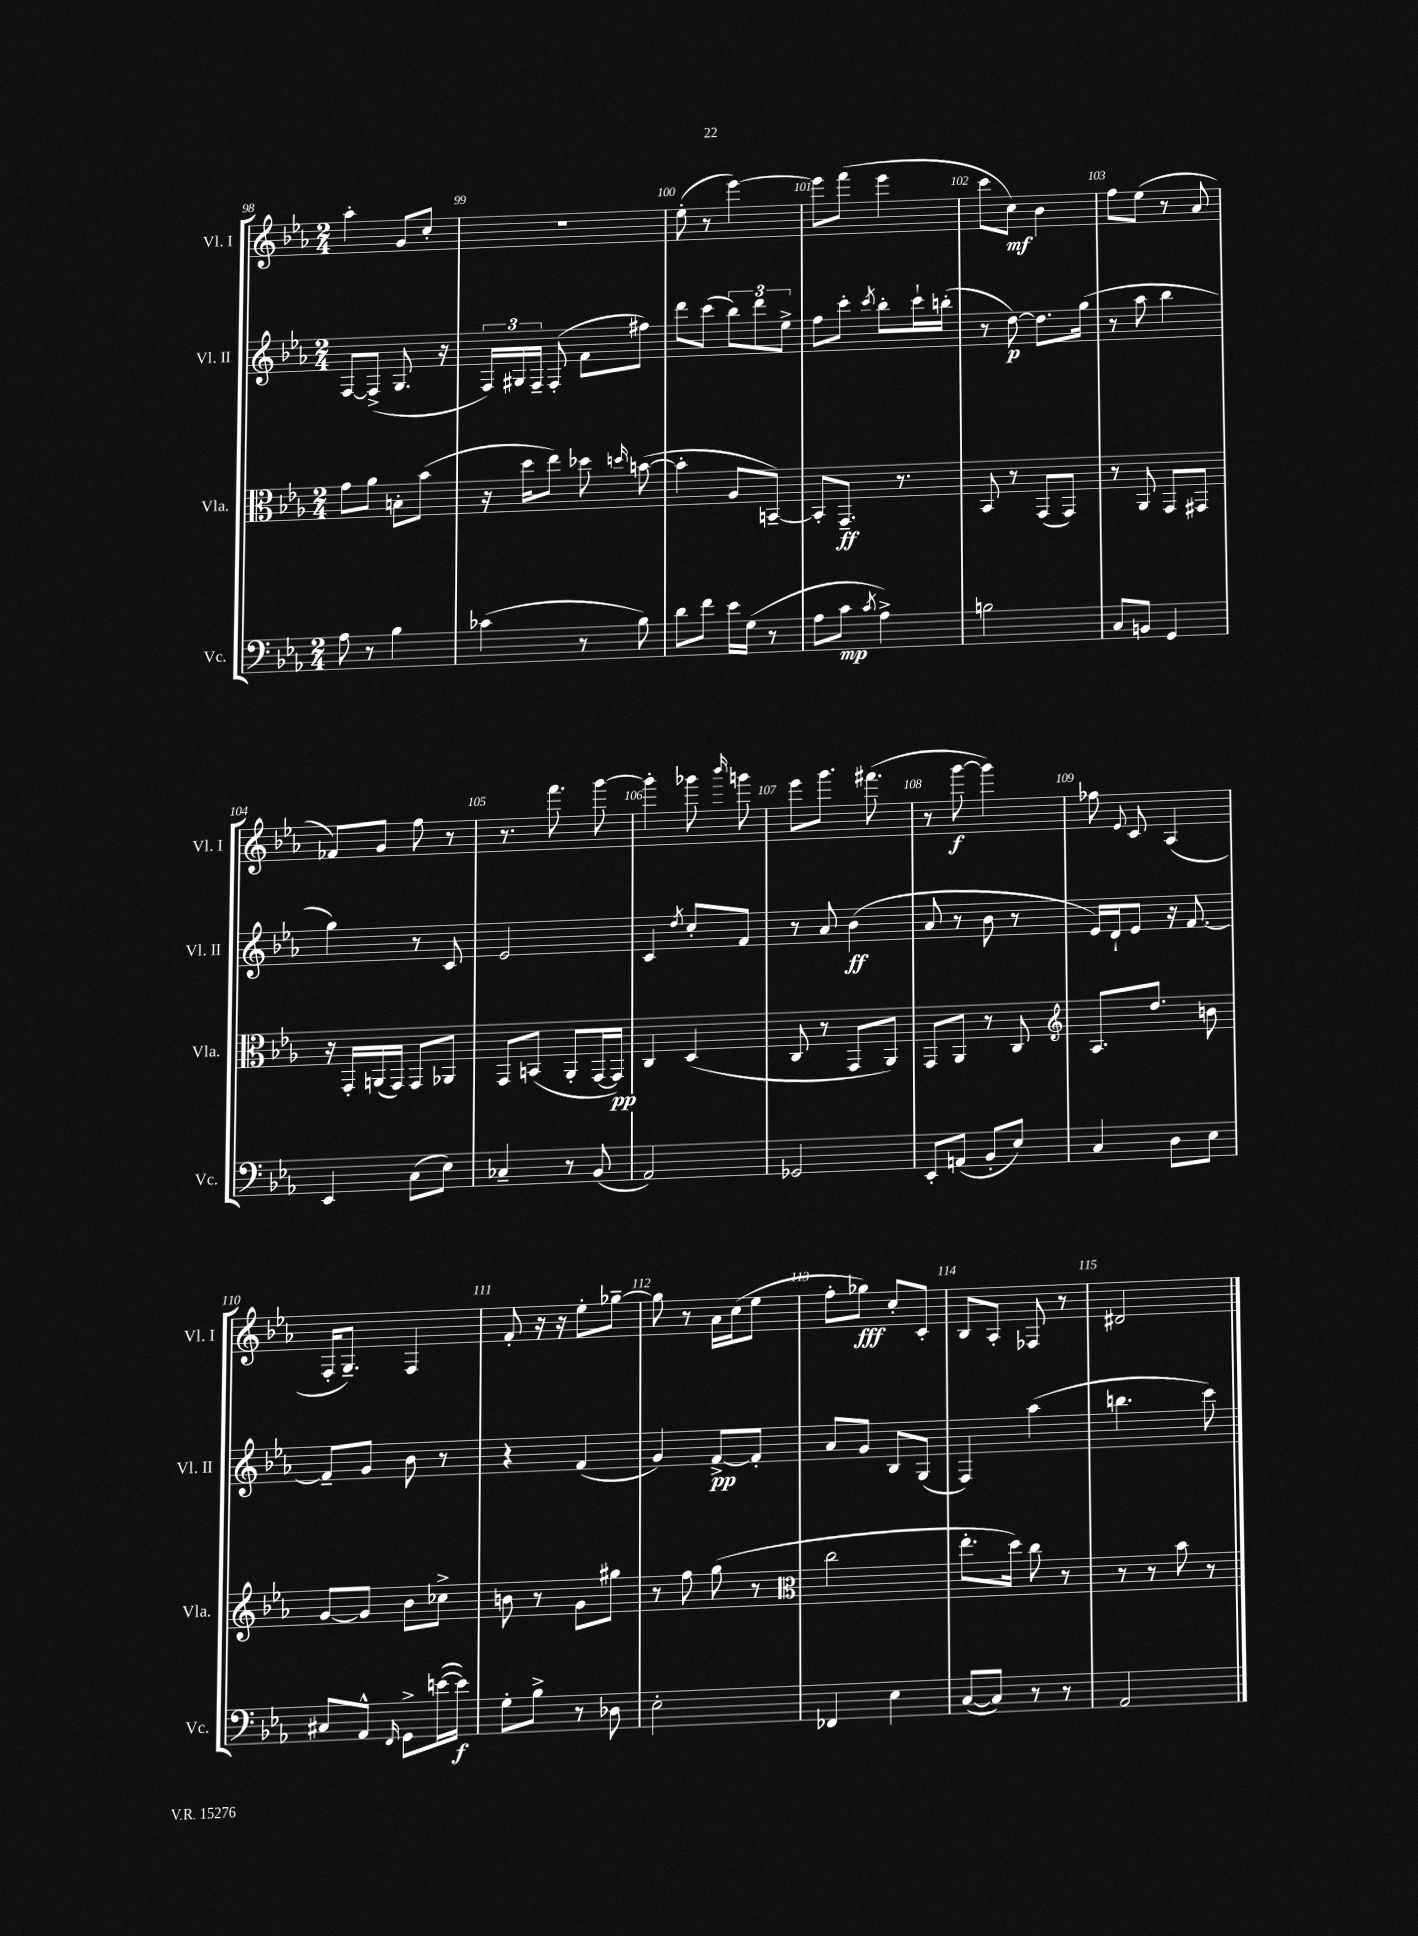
<<
\new StaffGroup <<
\new Staff = "s0" \with { instrumentName = "Vl. I" shortInstrumentName = "Vl. I" } {
    \clef treble \key ees \major \numericTimeSignature \time 2/4
    \autoBeamOff aes''4-. g'8[ c''8]-. |
    r2 |
    ees''8-.( r8 ees'''4~) |
    ees'''8[ f'''8]( ees'''4 |
    c'''8[ c''8]\mf) bes'4 |
    f''8[ ees''8]( r8 aes'8 |
    fes'8[) g'8] f''8 r8 |
    r8. f'''8. g'''8~ |
    g'''4-. ges'''8 \grace { bes'''16 } g'''8 |
    ees'''8[ g'''8.] fis'''8.( |
    r8 g'''8~\f g'''4) |
    fes''8 \appoggiatura { ees'8 } c'8 aes4( |
    f16[-. g8.]--) f4 |
    f'8-. r16 r16 ees''8[-. ges''8]~-- |
    ges''8 r8 aes'16[ c''16( ees''8] |
    f''8[-. ges''8]\fff) c''8[-. c'8]-. |
    bes8[ aes8]-. fes8 r8 |
    dis'2 \bar "|." |
}
\new Staff = "s1" \with { instrumentName = "Vl. II" shortInstrumentName = "Vl. II" } {
    \clef treble \key ees \major \numericTimeSignature \time 2/4
    \autoBeamOff f8[~ f8]->( g8. r16 |
    \tuplet 3/2 { f16[) gis16 f16]-- } f8-.( f'8[ fis''8]) |
    d'''8[ c'''8]( \tuplet 3/2 { bes''8[) d'''8 ees''8]-> } |
    f''8[ c'''8]-. \acciaccatura { c'''8 } bes''8[-. c'''16-! b''16]-.( |
    r8 d''8~\p) d''8.[ g''16]( |
    r8 aes''8 bes''4 |
    g''4) r8 c'8 |
    ees'2 |
    c'4 \acciaccatura { d''8 } c''8[-. f'8] |
    r8 aes'8 bes'4\ff( |
    aes'8 r8 bes'8 r8 |
    ees'16[) d'16-! ees'8] r16 f'8.~ |
    f'8[-- g'8] bes'8 r8 |
    r4 f'4( |
    g'4) f'8[~->\pp f'8]-. |
    aes'8[ g'8] bes8[ g8]( |
    f4) aes''4( |
    b''4. c'''8) \bar "|." |
}
\new Staff = "s2" \with { instrumentName = "Vla." shortInstrumentName = "Vla." } {
    \clef alto \key ees \major \numericTimeSignature \time 2/4
    \autoBeamOff g'8[ aes'8] b8[-. bes'8]( |
    r16 d''16[ ees''8]) des''8 \grace { d''16 } b'8~( |
    b'4-. aes8[ b,8]~--) |
    b,8[-. g,8.]--\ff r8. |
    bes,8 r8 g,8[( g,8]) |
    r8 aes,8 g,8[ gis,8] |
    r16 g,16[-. a,16( g,16]) g,8[ aes,8] |
    g,8[ b,8]( aes,8[-. g,16~ g,16]\pp) |
    c4 d4( |
    c8 r8 g,8[ aes,8]) |
    g,8[ aes,8] r8 c8 |
    \clef treble aes8.[ d''8.] b'8 |
    g'8[~ g'8] bes'8[ ces''8]-> |
    b'8 r8 g'8[ gis''8] |
    r8 f''8 g''8( r8 |
    \clef alto c''2 |
    ees''8.[-. d''16]) c''8 r8 |
    r8 r8 bes'8 r8 \bar "|." |
}
\new Staff = "s3" \with { instrumentName = "Vc." shortInstrumentName = "Vc." } {
    \clef bass \key ees \major \numericTimeSignature \time 2/4
    \autoBeamOff aes8 r8 bes4 |
    ces'4( r8 bes8) |
    d'8[ f'8] ees'16[ g16]( r8 |
    aes8[ c'8]\mp \acciaccatura { c'8 } aes4->) |
    b2 |
    c8[ b,8] g,4 |
    ees,4 c8[( ees8]) |
    ces4-- r8 bes,8( |
    aes,2) |
    ges,2 |
    ees,8[-. a,8]( bes,8[-. ees8]) |
    c4 d8[ ees8] |
    cis8[ aes,8]-^ \grace { f,16 } g,8[-> e'16~( e'16]\f) |
    g8[-. bes8]-> r8 des8 |
    ees2-. |
    fes,4 ees4 |
    c8[~( c8]) r8 r8 |
    aes,2 \bar "|." |
}
>>
>>
\layout { \context { \Score currentBarNumber = #98 \override BarNumber.break-visibility = ##(#f #t #t) barNumberVisibility = #all-bar-numbers-visible } }
